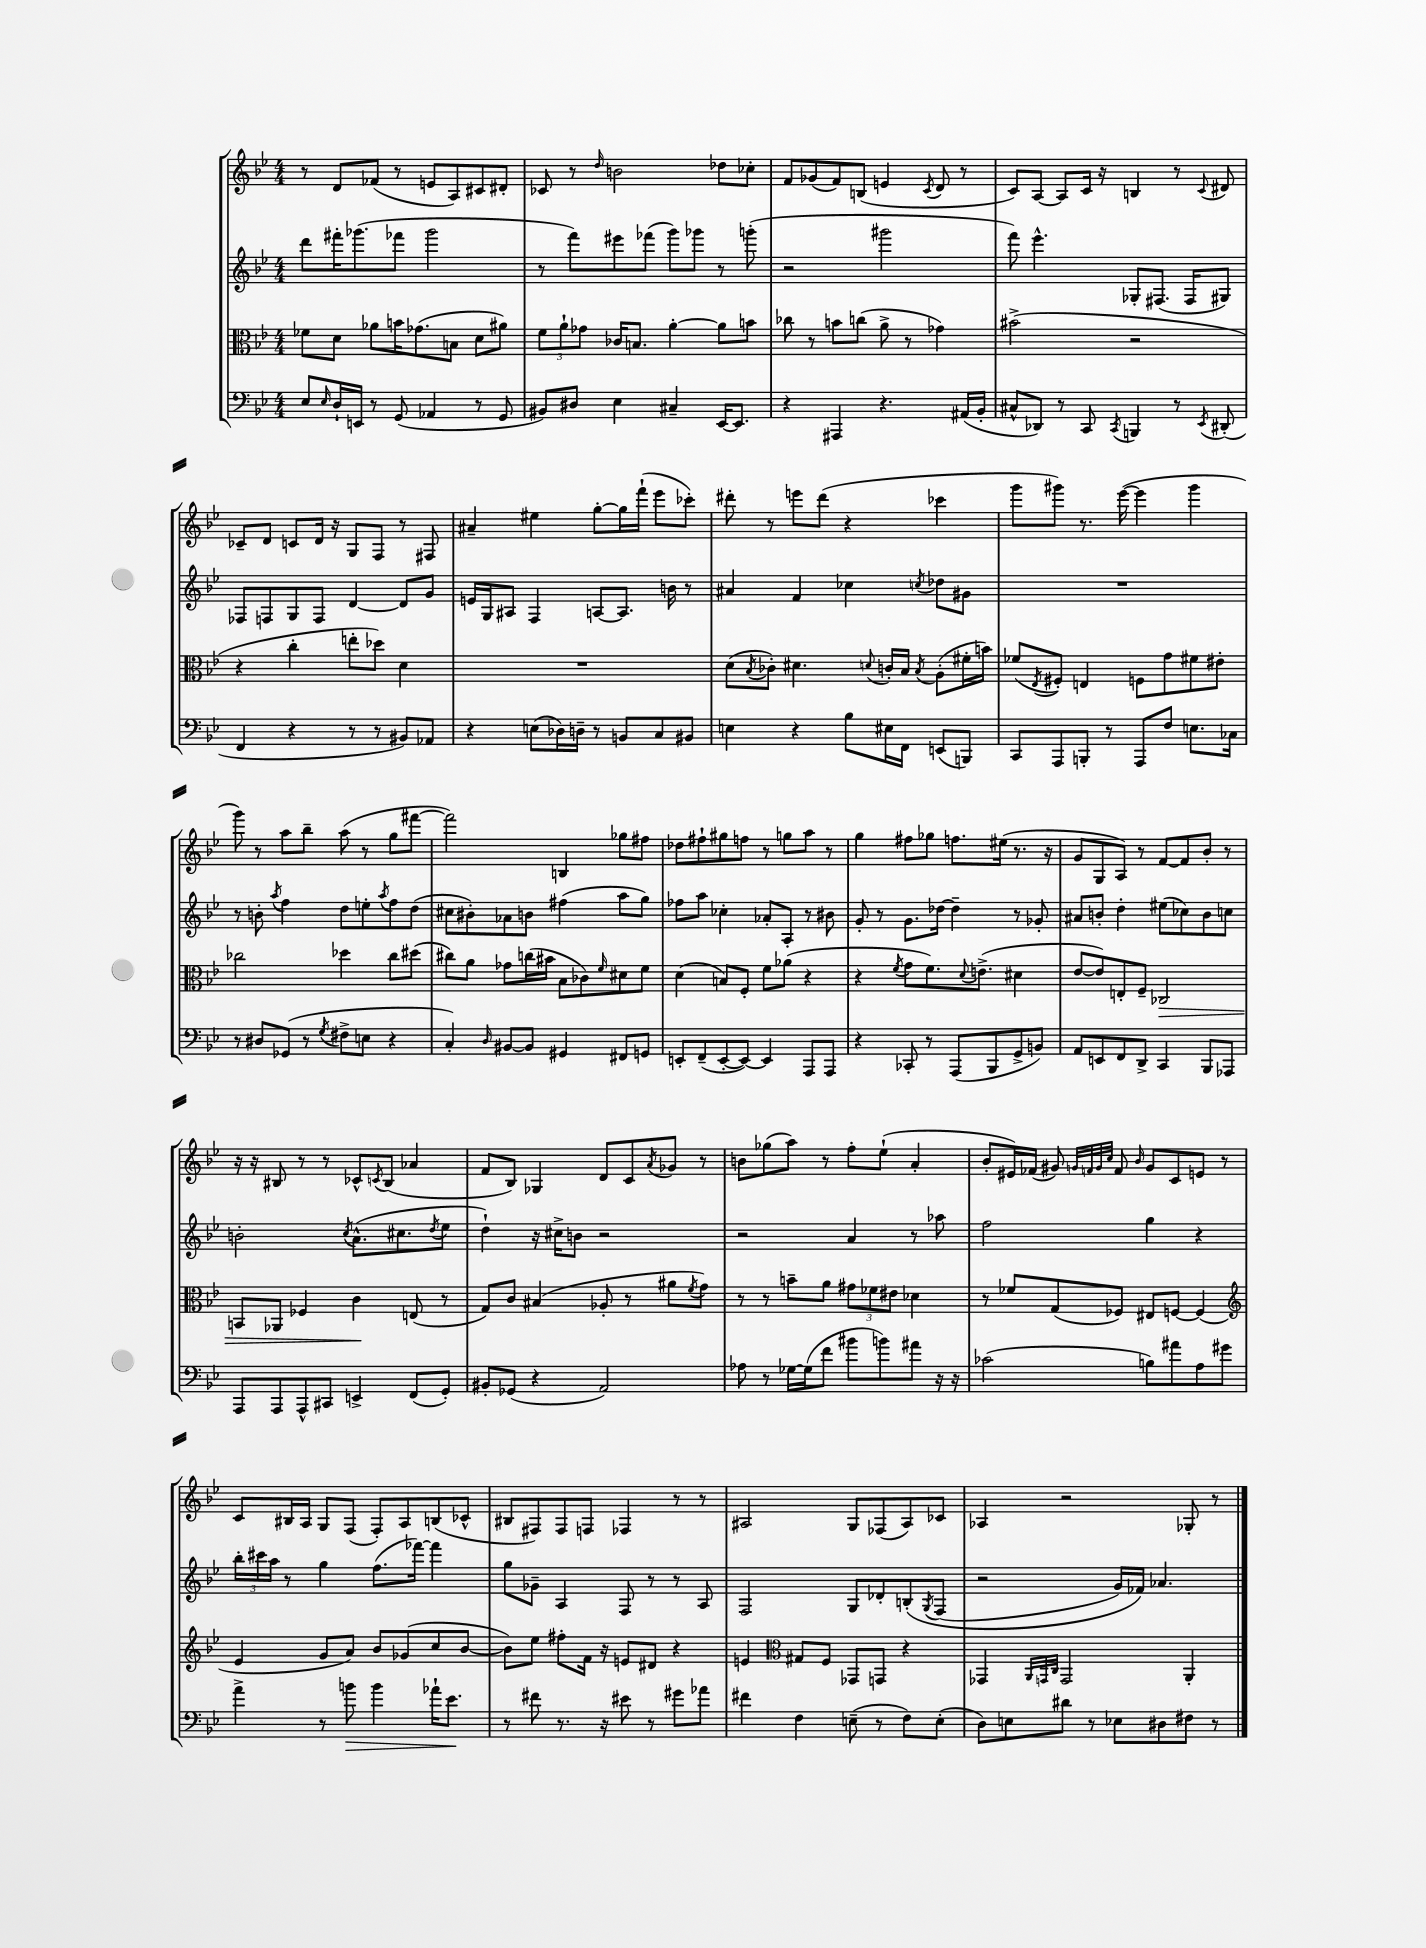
<<
\new StaffGroup <<
\new Staff = "s0" {
    \clef treble \key bes \major \numericTimeSignature \time 4/4
    r8 d'8 fes'8( r8 e'8 a8) cis'8 dis'8-. |
    ces'8 r8 \grace { d''16 } b'2 des''8 ces''8-. |
    f'8 ges'8( f'8) b8( e'4 \acciaccatura { c'8 } d'8 r8 |
    c'8) a8~ a8 c'16 r16 b4 r8 \appoggiatura { c'8 } dis'8 |
    ces'8-- d'8 c'8 d'16 r16 g8 f8 r8 fis8 |
    ais'4-- eis''4 g''8~-. g''16 f'''16-!( ees'''8 ces'''8-.) |
    dis'''8-. r8 e'''8 dis'''8( r4 ces'''4 |
    g'''8 gis'''8) r8. ees'''16~( ees'''4 gis'''4 |
    g'''8) r8 a''8 bes''8-- a''8( r8 g''8 fis'''8~ |
    fis'''2) b4 ges''8 fis''8 |
    des''8 fis''8-! gis''8 f''8 r8 g''8 a''8 r8 |
    g''4 fis''8 ges''8 f''8. eis''16( r8. r16 |
    g'8 g8 a8) r8 f'8~ f'8 bes'8-. r8 |
    r16 r16 bis8 r8 r8 ces'8-^ \acciaccatura { c'8 } bis8( aes'4 |
    f'8 bes8) ges4 d'8 c'8 \acciaccatura { a'8 } ges'8 r8 |
    b'8 ges''8( a''8) r8 f''8-. ees''8-!( a'4-. |
    bes'8-. eis'16) fes'16( gis'8) \grace { g'32 f'32 g'32 c''32 } f'8 \grace { bes'16 } g'8 c'8 e'8 r8 |
    c'8 bis16 a16 g8 f8( f8-.) a8 b8( ces'8-^ |
    bis8 fis8) fis8 f8 fes4 r8 r8 |
    ais2 g8 fes8( ais8) ces'8 |
    aes4 r2 ges8-. r8 \bar "|." |
}
\new Staff = "s1" {
    \clef treble \key bes \major \numericTimeSignature \time 4/4
    d'''8 fis'''16-. ges'''8.( fes'''8 ges'''2 |
    r8 f'''8) eis'''8 fes'''8( g'''8) ges'''8 r8 g'''8-.( |
    r2 gis'''2 |
    f'''8) ees'''4.-^ ges8-. fis8.( fis16 gis8) |
    fes8 f8 g8 f8 d'4~ d'8 g'8 |
    e'16 g16 ais8 f4 a8~ a8. b'16 r8 |
    ais'4 f'4 ces''4 \acciaccatura { c''8 } des''8 gis'8 |
    R1 |
    r8 b'8-. \acciaccatura { a''8 } f''4 d''8 e''8-. \acciaccatura { a''8 } f''8 d''8( |
    cis''8 bis'8-.) aes'8 b'8 fis''4( a''8 g''8) |
    fes''8 a''8 ces''4-. aes'8-. a8-. r8 bis'8 |
    g'8-. r8 g'8. des''16~ des''4-- r8 ges'8-. |
    ais'8 b'8-. d''4-. eis''8( ces''8) b'8 c''8 |
    b'2-. \acciaccatura { c''8 } a'8.-^( cis''8. \acciaccatura { d''8 } ees''8 |
    d''4-!) r16 cis''16-> b'8 r2 |
    r2 a'4 r8 aes''8 |
    f''2 g''4 r4 |
    \tuplet 3/2 { bes''16-. cis'''16 a''16 } r8 g''4 f''8.( fes'''16~) fes'''4 |
    g''8 ges'8-- a4 f8 r8 r8 a8 |
    f2 g8 des'8-. b8-.\( \acciaccatura { g8 } f8( |
    r2 g'16) fes'16\) aes'4. \bar "|." |
}
\new Staff = "s2" {
    \clef alto \key bes \major \numericTimeSignature \time 4/4
    fes'8 d'8 aes'8 b'16 ges'8.( b8 d'8 ais'8) |
    \tuplet 3/2 { f'8 a'8-! ges'8 } ces'16 b8. a'4~-. a'8 b'8 |
    ces''8 r8 b'8 c''8( a'8-> r8 ges'4) |
    bis'2->( r2 |
    r4 c''4-. e''8-. des''8) d'4 |
    R1 |
    d'8( \acciaccatura { bes8 } ces'8-.) dis'4. \appoggiatura { d'8 } c'16-. bes16 \acciaccatura { bes8 } a8-.( fis'16-. b'16) |
    fes'8( \acciaccatura { ees8 } fis8-.) e4 f8 g'8 fis'8 eis'8-. |
    ces''2 des''4 ces''8 dis''8( |
    cis''8) a'8 ges'8 c''16( bis'16 bes8 ces'8) \grace { f'16 } dis'8 f'8 |
    d'4( b8) f8-. f'8 aes'8( r4 |
    r4 \acciaccatura { f'8 } g'8 f'8.) \appoggiatura { d'8 } e'8.->( dis'4 |
    ees'8~ ees'8) e8-. f8-- ces2\> |
    b,8 aes,8 fes4 c'4\! e8( r8 |
    g8) c'8 bis4( aes8-. r8 ais'8 \acciaccatura { f'8 } g'8) |
    r8 r8 b'8-- a'8 \tuplet 3/2 { gis'8 fes'8 eis'8 } des'4 |
    r8 fes'8 g8( fes8) eis8 f8~ f4( |
    \clef treble ees'4 g'8 a'8) bes'8 ges'8( c''8 bes'8~ |
    bes'8) ees''8 fis''8-. f'16 r16 e'8 dis'8 r4 |
    e'4 \clef alto gis8 f8 ges,8 g,8 r4 |
    ges,4 \grace { a,32 g,32 c32 } g,2 a,4-. \bar "|." |
}
\new Staff = "s3" {
    \clef bass \key bes \major \numericTimeSignature \time 4/4
    ees8 \grace { ees16 } d16-! e,16 r8 g,8( aes,4 r8 g,8 |
    bis,8) dis8 ees4 cis4-- ees,16~ ees,8. |
    r4 ais,,4 r4. ais,16( bes,16-. |
    cis8-^ des,8) r8 c,8 \acciaccatura { c,8 } b,,4 r8 \acciaccatura { ees,8 } dis,8-.( |
    f,4 r4 r8 r8 bis,8) aes,8 |
    r4 e8( des16) d16-- r8 b,8 c8 bis,8 |
    e4 r4 bes8 eis16 f,16 e,8( b,,8) |
    c,8 a,,8 b,,8-. r8 a,,8 f8 e8. ces16 |
    r8 dis8 ges,8( r8 \acciaccatura { g8 } fis8-> e8 r4 |
    c4-.) \grace { d16 } bis,8~ bis,8 gis,4 fis,8 g,8 |
    e,8-. f,8--( e,8~-. e,8~) e,4 a,,8 a,,8 |
    r4 ces,8-. r8 a,,8( bes,,8 g,8-> b,8) |
    a,8 e,8 f,8 d,8-> c,4 bes,,8 aes,,8 |
    a,,8 a,,8 a,,8-^ cis,8 e,4-> f,8( g,8-.) |
    bis,8-. ges,8( r4 a,2) |
    aes8 r8 ges16~ ges16( f'8 bis'8 b'8) ais'8 r16 r16 |
    ces'2( b8) ais'8 a8 gis'8 |
    a'4-> r8 b'8\> b'4 aes'16-! ees'8.\! |
    r8 fis'8 r8. r16 eis'8 r8 gis'8 aes'8 |
    fis'4 f4 e8--( r8 f8) e8-.( |
    d8) e8 dis'8 r8 ees8 dis8 fis8 r8 \bar "|." |
}
>>
>>
\layout { \context { \Score \remove "Bar_number_engraver" } }
